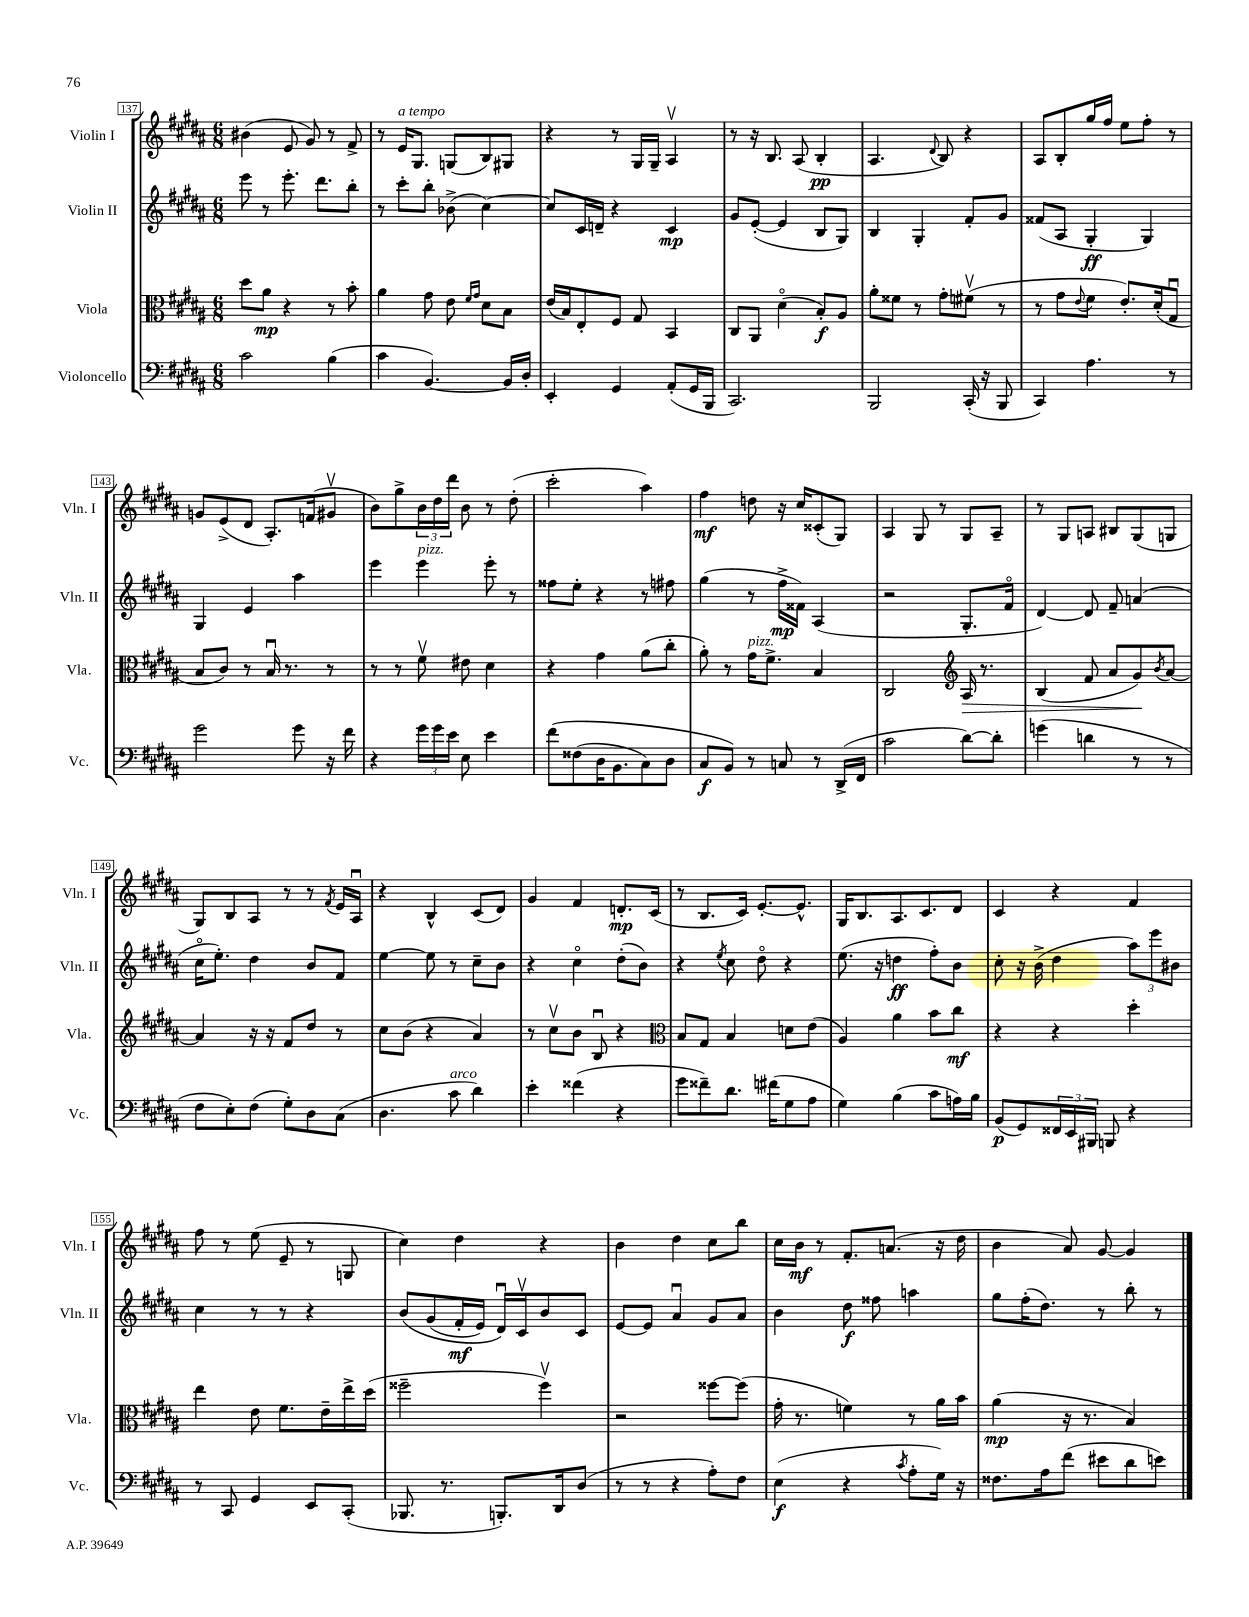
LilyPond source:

<<
\new StaffGroup <<
\new Staff = "s0" \with { instrumentName = "Violin I" shortInstrumentName = "Vln. I" } {
    \clef treble \key b \major \numericTimeSignature \time 6/8
    bis'4( e'8 gis'8) r8 fis'8-> |
    r8 e'16^\markup { \italic "a tempo" } gis8. g8( b8) gis8 |
    r4 r8 gis16 gis16-- ais4\upbow |
    r8 r16 b8. ais8( b4-.\pp |
    ais4. \appoggiatura { dis'8 } b8) r4 |
    ais8 b8-. gis''16 fis''16 e''8 fis''8-. r8 |
    g'8 e'8->( dis'8 ais8.-.) f'16( gis'8\upbow |
    b'8) gis''8-> \tuplet 3/2 { b'16 dis''16 dis'''16 } b'8 r8 dis''8-.( |
    cis'''2-. ais''4) |
    fis''4\mf d''8 r16 cis''16 cisis'8-.( gis8) |
    ais4 gis8 r8 gis8 ais8-- |
    r8 gis8 a8 bis8 gis8( g8 |
    gis8) b8 ais8 r8 r8 \acciaccatura { fis'8 } e'16 ais16\downbow |
    r4 b4-^ cis'8( dis'8) |
    gis'4 fis'4 d'8.-.\mp cis'16( |
    r8 b8. cis'16) e'8.~-. e'8.-^ |
    gis16 b8. ais8. cis'8. dis'8 |
    cis'4 r4 fis'4 |
    fis''8 r8 e''8( e'8-- r8 g8 |
    cis''4) dis''4 r4 |
    b'4 dis''4 cis''8 b''8 |
    cis''16 b'16\mf r8 fis'8.-. a'8.( r16 dis''16 |
    b'4 ais'8) gis'8~ gis'4 \bar "|." |
}
\new Staff = "s1" \with { instrumentName = "Violin II" shortInstrumentName = "Vln. II" } {
    \clef treble \key b \major \numericTimeSignature \time 6/8
    e'''8 r8 e'''8.-. dis'''8. b''8-. |
    r8 cis'''8-. b''8-. bes'8->( cis''4~) |
    cis''8 cis'16 d'16-- r4 cis'4\mp |
    gis'8 e'8~-.( e'4 b8 gis8) |
    b4 gis4-. fis'8-. gis'8 |
    fisis'8( ais8 gis4-.\ff gis4) |
    gis4 e'4 ais''4 |
    e'''4 e'''4^\markup { \italic "pizz." } e'''8-. r8 |
    fisis''8 e''8-. r4 r8 fis''8 |
    gis''4( r8 fis''16->\mp fisis'16) ais4( |
    r2 gis8.-. fis'16\flageolet |
    dis'4~) dis'8 fis'8-- a'4( |
    cis''16\flageolet e''8.-.) dis''4 b'8 fis'8 |
    e''4~ e''8 r8 cis''8-- b'8 |
    r4 cis''4\flageolet dis''8-.( b'8) |
    r4 \acciaccatura { e''8 } cis''8 dis''8\flageolet r4 |
    e''8.( r16 d''4\ff fis''8-.) b'8 |
    cis''8-. r16 b'16->( dis''4 \tuplet 3/2 { ais''8) e'''8 bis'8 } |
    cis''4 r8 r8 r4 |
    b'8\( gis'8( fis'16-.\mf e'16) dis'16\downbow\) cis'16\upbow b'8 cis'8 |
    e'8~ e'8 ais'4\downbow gis'8 ais'8 |
    b'4 dis''8\f fisis''8 a''4 |
    gis''8 fis''16-.( dis''8.) r8 b''8-. r8 \bar "|." |
}
\new Staff = "s2" \with { instrumentName = "Viola" shortInstrumentName = "Vla." } {
    \clef alto \key b \major \numericTimeSignature \time 6/8
    dis''8 ais'8\mp r4 r8 b'8-. |
    ais'4 gis'8 e'8 \grace { fis'16 gis'16 } dis'8 b8 |
    e'16( b16) e8-. fis8 gis8 b,4 |
    cis8 ais,8 dis'4\flageolet( b8-.\f) ais8 |
    ais'8-. fisis'8 r8 gis'8-. fis'8\upbow( r8 |
    r8 gis'8 \appoggiatura { e'8 } fis'8 e'8.-.) dis'16-.( gis8\downbow |
    b8 cis'8) r8 b16\downbow r8. r8 |
    r8 r8 fis'8\upbow eis'8 dis'4 |
    r4 gis'4 ais'8( cis''8-. |
    ais'8-.) r8 gis'16^\markup { \italic "pizz." } fis'8.-> b4 |
    cis2 \clef treble ais16\> r8. |
    b4( fis'8 ais'8 gis'8\!) \acciaccatura { b'8 } ais'8~ |
    ais'4 r16 r16 fis'8 dis''8 r8 |
    cis''8 b'8( r4 ais'4) |
    r8 cis''8\upbow b'8 b8\downbow r4 |
    \clef alto b8 gis8 b4 d'8 e'8( |
    ais4) ais'4 b'8 cis''8\mf |
    r4 r4 dis''4-. |
    e''4 e'8 fis'8. e'16-- e''16-> dis''16( |
    fisis''2-- fisis''4\upbow) |
    r2 fisis''8~ fisis''8( |
    gis'16-. r8. f'4) r8 ais'16 b'16 |
    ais'4\mp( r16 r8. b4) \bar "|." |
}
\new Staff = "s3" \with { instrumentName = "Violoncello" shortInstrumentName = "Vc." } {
    \clef bass \key b \major \numericTimeSignature \time 6/8
    cis'2 b4( |
    cis'4 b,4.~) b,16 dis16-. |
    e,4-. gis,4 ais,8-.( gis,16 b,,16 |
    cis,2.) |
    b,,2 cis,16-.( r16 b,,8 |
    cis,4) ais4. r8 |
    gis'2 gis'8 r16 fis'16 |
    r4 \tuplet 3/2 { gis'16 gis'16 e'16 } e8 e'4 |
    fis'8\( fisis8( dis16 b,8. cis8) dis8 |
    cis8\f b,8\) r8 c8 r8 dis,16->( fis,16 |
    cis'2 dis'8~) dis'8-. |
    g'4( d'4 r8 r8 |
    fis8 e8-.) fis8( gis8-.) dis8 cis8( |
    dis4. cis'8^\markup { \italic "arco" } dis'4) |
    e'4-. fisis'4( r4 |
    gis'8 fisis'8--) dis'8. fis'16( gis8 ais8 |
    gis4) b4( cis'8 a16) b16 |
    b,8\p( gis,8) \tuplet 3/2 { fisis,16 e,16 bis,,16 } b,,8 r4 |
    r8 cis,8 gis,4 e,8 cis,8-.( |
    bes,,8. r8. b,,8.-.) dis,16 dis8( |
    r8 r8 r4 ais8-.) fis8 |
    e4\f( r4 \acciaccatura { cis'8 } ais8-. gis16) r16 |
    fisis8. ais16 fis'8( eis'8 dis'8 e'8) \bar "|." |
}
>>
>>
\layout { \context { \Score currentBarNumber = #137 \override BarNumber.stencil = #(make-stencil-boxer 0.1 0.3 ly:text-interface::print) } }
